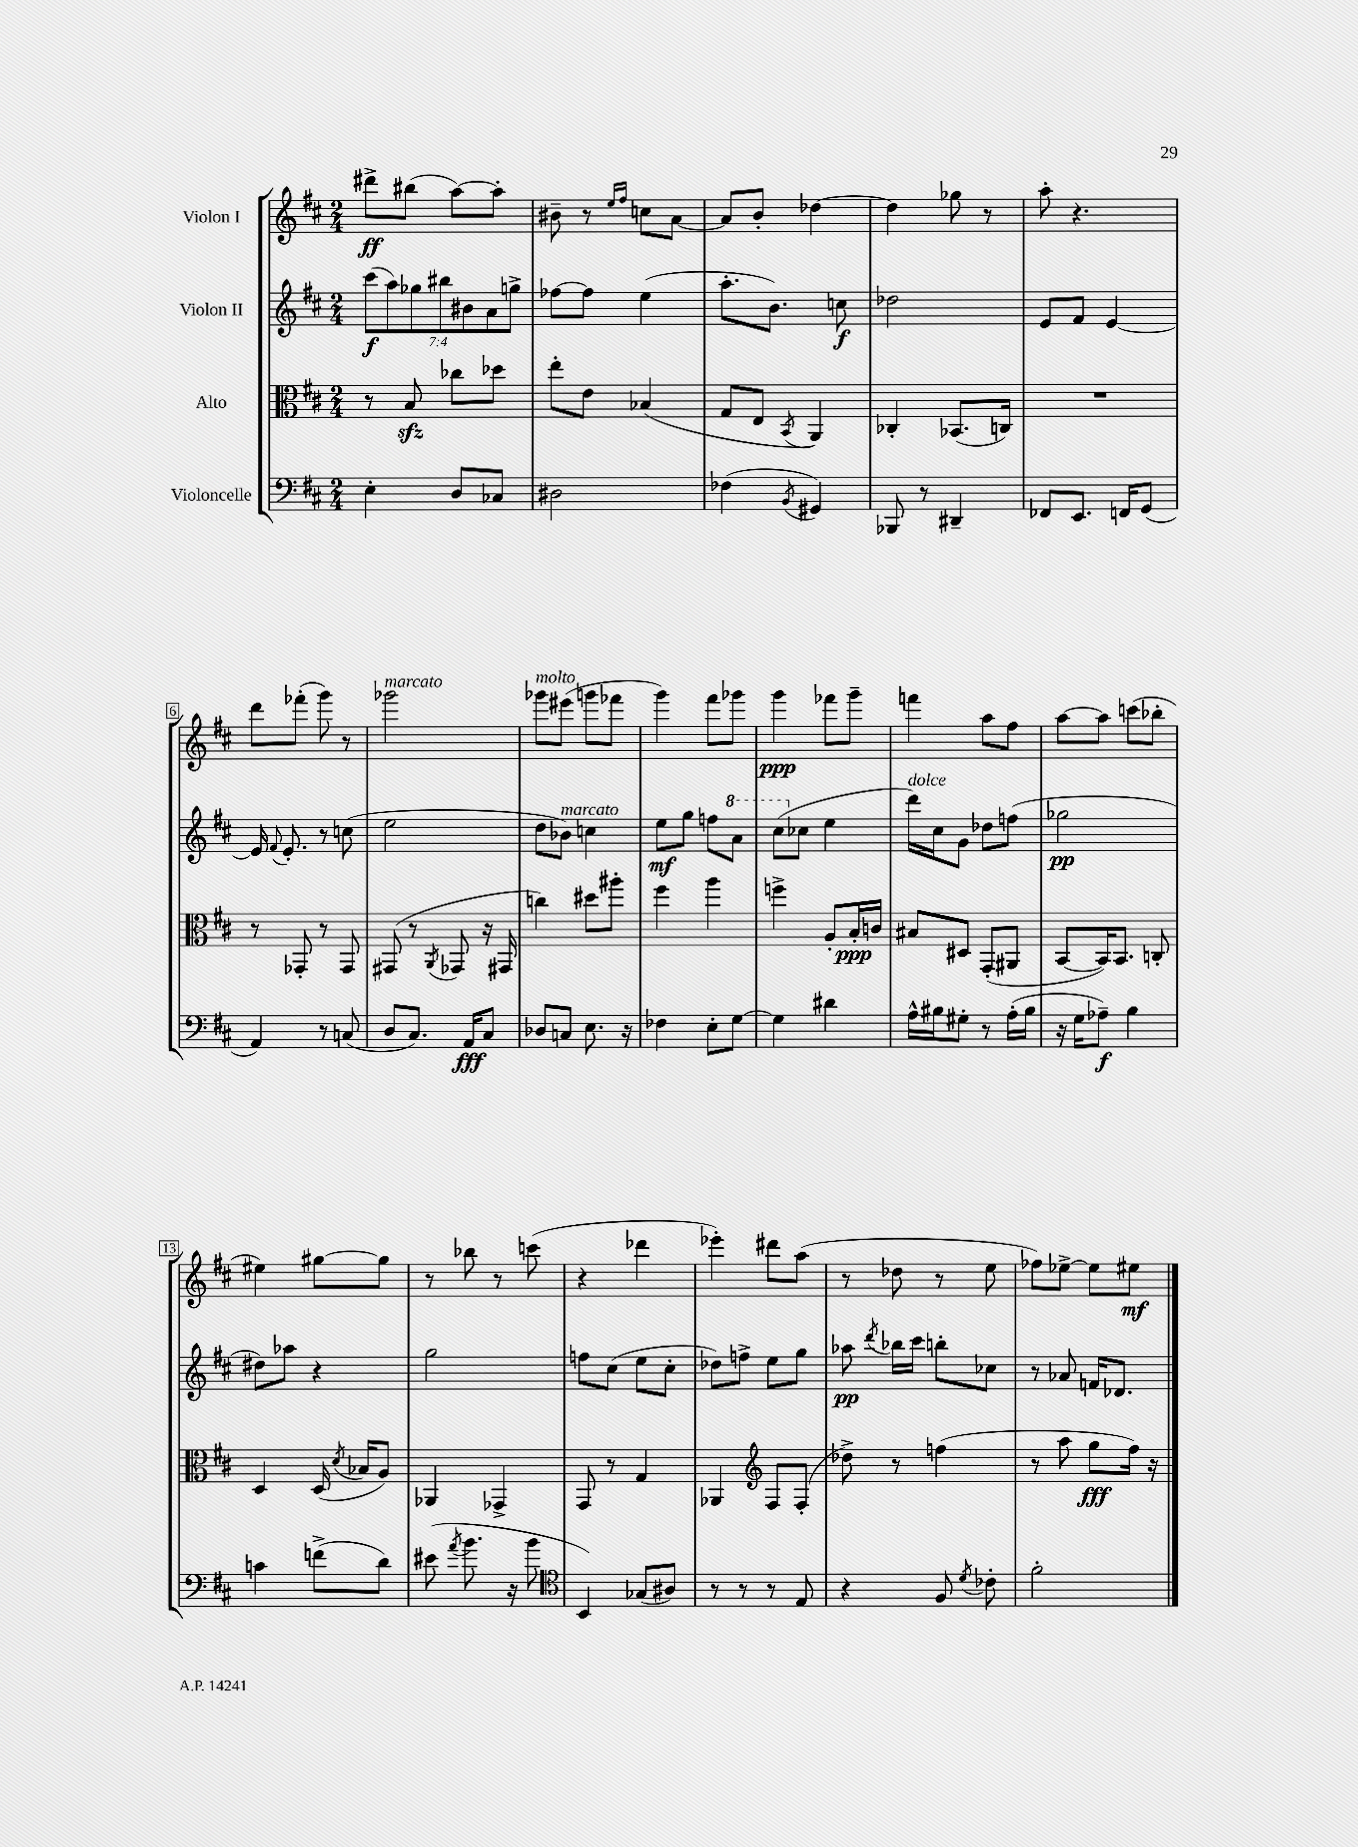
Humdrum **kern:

**kern	**dynam	**kern	**dynam	**kern	**dynam	**kern	**dynam
*part4	*part4	*part3	*part3	*part2	*part2	*part1	*part1
*staff4	*staff4	*staff3	*staff3	*staff2	*staff2	*staff1	*staff1
*I"Violoncelle	*	*I"Alto	*	*I"Violon II	*	*I"Violon I	*
*clefF4	*	*clefC3	*	*clefG2	*	*clefG2	*
*k[f#c#]	*	*k[f#c#]	*	*k[f#c#]	*	*k[f#c#]	*
*M2/4	*	*M2/4	*	*M2/4	*	*M2/4	*
=1	=1	=1	=1	=1	=1	=1	=1
4E'\	.	8r	.	(14ccc#\L	f	8ddd#X^\L	ff
.	.	.	.	14aa\)	.	.	.
.	.	8Bzz/	.	.	.	(8bb#X\J	.
.	.	.	.	14gg-X\	.	.	.
.	.	.	.	14bb#X\	.	.	.
8D/L	.	8cc-X\L	.	.	.	[8aa\L)	.
.	.	.	.	14b#X\	.	.	.
.	.	.	.	14a\	.	.	.
8C-X/J	.	8dd-X\J	.	.	.	8aa'\J]	.
.	.	.	.	14ggn^\J	.	.	.
=2	=2	=2	=2	=2	=2	=2	=2
2D#X\	.	8ee'\L	.	[8ff-X\L	.	8b#X~\	.
.	.	8e\J	.	8ff-\J]	.	8r	.
.	.	.	.	.	.	16qqee/LL	.
.	.	.	.	.	.	16qqff#/JJ	.
.	.	(4B-X/	.	(4ee\	.	8ccn\L	.
.	.	.	.	.	.	[8a\J	.
=3	=3	=3	=3	=3	=3	=3	=3
(4F-X\	.	8G/L	.	8.aa'\L	.	8a/L]	.
.	.	8E/J	.	.	.	8b'/J	.
.	.	.	.	8.b\J)	.	.	.
8qBB/	.	8qBB/	.	.	.	.	.
4GG#X/)	.	4AA/)	.	.	.	[4dd-X\	.
.	.	.	.	8ccn\	f	.	.
=4	=4	=4	=4	=4	=4	=4	=4
8BBB-X/	.	4C-X'/	.	2dd-X\	.	4dd-\]	.
8r	.	.	.	.	.	.	.
4DD#X~/	.	(8.BB-X/L	.	.	.	8gg-X\	.
.	.	.	.	.	.	8r	.
.	.	16Cn/Jk)	.	.	.	.	.
=5	=5	=5	=5	=5	=5	=5	=5
8FF-X/L	.	2r	.	8e/L	.	8aa'\	.
8.EE/J	.	.	.	8f#/J	.	4.r	.
.	.	.	.	[4e/	.	.	.
16FFn/KL	.	.	.	.	.	.	.
(8GG/J	.	.	.	.	.	.	.
!!LO:LB:g=z
=6	=6	=6	=6	=6	=6	=6	=6
4AA/)	.	8r	.	16e/]	.	8ddd\L	.
.	.	.	.	8qqf#/	.	.	.
.	.	.	.	8.e'/	.	.	.
.	.	8GG-X'/	.	.	.	(8fff-X'\J	.
8r	.	8r	.	8r	.	8ggg\)	.
(8Cn/	.	8GG-/	.	(8ccn\	.	8r	.
=7	=7	=7	=7	=7	=7	=7	=7
!	!	!	!	!	!	!LO:TX:a:i:t=marcato	!
8D/L	.	(8GG#X/	.	2ee\	.	2ggg-X\	.
8.C#/J)	.	8r	.	.	.	.	.
.	.	8qAA/	.	.	.	.	.
.	.	8GG-X/	.	.	.	.	.
16AA/KL	fff	.	.	.	.	.	.
8C#/J	.	16r	.	.	.	.	.
.	.	16GG#X/	.	.	.	.	.
=8	=8	=8	=8	=8	=8	=8	=8
!	!	!	!	!	!	!LO:TX:a:i:t=molto	!
8D-X/L	.	4ccn\)	.	8dd\L	.	8ggg-X\L	.
!	!	!	!	!LO:TX:a:i:t=marcato	!	!	!
8Cn/J	.	.	.	8b-X\J)	.	(8eee#X\J	.
8.E\	.	8dd#X\L	.	4ccn\	.	8gggn\L	.
.	.	8aa#X'\J	.	.	.	8fff-X\J	.
16r	.	.	.	.	.	.	.
=9	=9	=9	=9	=9	=9	=9	=9
4F-X\	.	4ff#\	.	8ee\L	mf	4ggg\)	.
.	.	.	.	8gg\J	.	.	.
8E'\L	.	4aa\	.	8ffn\L	.	8fff#\L	.
*	*	*	*	*8va	*	*	*
[8G\J	.	.	.	8aa\J	.	8ggg-X\J	.
=10	=10	=10	=10	=10	=10	=10	=10
4G\]	.	4ffn^\	.	(8ccc#\L	.	4ggg\	ppp
*	*	*	*	*X8va	*	*	*
.	.	.	.	8cc-X\J	.	.	.
4d#X\	.	8A'/L	.	4ee\	.	8fff-X\L	.
.	.	16B'/L	ppp	.	.	8ggg~\J	.
.	.	16cn/JJ	.	.	.	.	.
=11	=11	=11	=11	=11	=11	=11	=11
!	!	!	!	!LO:TX:a:i:t=dolce	!	!	!
16A^^\LL	.	8B#X/L	.	16ddd\LL)	.	4fffn\	.
16B#X\J	.	.	.	16cc#\J	.	.	.
8G#X'\J	.	8D#X/J	.	8g\J	.	.	.
8r	.	(8GG'/L	.	8dd-X\L	.	8aa\L	.
(16A'\LL	.	8AA#X/J	.	(8ffn\J	.	8ff#\J	.
16B#\JJ	.	.	.	.	.	.	.
=12	=12	=12	=12	=12	=12	=12	=12
16r	.	[8BB/L	.	2gg-X\	pp	[8aa\L	.
16G\KL	.	.	.	.	.	.	.
8A-X~\J)	f	16BB/K])	.	.	.	8aa\J]	.
.	.	8.BB/J	.	.	.	.	.
4B\	.	.	.	.	.	(8cccn\L	.
.	.	8Cn'/	.	.	.	8bb-X'\J	.
!!LO:LB:g=z
=13	=13	=13	=13	=13	=13	=13	=13
4cn\	.	4D/	.	8dd#X\L)	.	4ee#X\)	.
.	.	.	.	8aa-X\J	.	.	.
(8fn^\L	.	(16D/	.	4r	.	[8gg#X\L	.
.	.	8qd/	.	.	.	.	.
.	.	16B-X/KL	.	.	.	.	.
8d\J)	.	8A/J)	.	.	.	8gg#\J]	.
=14	=14	=14	=14	=14	=14	=14	=14
(8e#X\	.	4AA-X/	.	2gg\	.	8r	.
8qa/	.	.	.	.	.	.	.
8.b\	.	.	.	.	.	8bb-X\	.
.	.	4GG-X^/	.	.	.	8r	.
16r	.	.	.	.	.	.	.
8b\	.	.	.	.	.	(8cccn\	.
=15	=15	=15	=15	=15	=15	=15	=15
*clefC4	*	*	*	*	*	*	*
4BB/)	.	8GG/	.	8ffn\L	.	4r	.
.	.	8r	.	(8cc#\J	.	.	.
(8G-X/L	.	4G/	.	8ee\L	.	4ddd-X\	.
8A#X/J)	.	.	.	8cc#'\J	.	.	.
=16	=16	=16	=16	=16	=16	=16	=16
8r	.	4AA-X/	.	8dd-X\L)	.	4eee-X'\)	.
8r	.	.	.	8ffn^\J	.	.	.
*	*	*clefG2	*	*	*	*	*
8r	.	8F#/L	.	8ee\L	.	8ddd#X\L	.
8E/	.	(8F#'/J	.	8gg\J	.	(8aa\J	.
=17	=17	=17	=17	=17	=17	=17	=17
4r	.	8dd-X^\)	.	8aa-X\	pp	8r	.
.	.	.	.	8qddd/	.	.	.
.	.	8r	.	16bb-X\LL	.	8dd-X\	.
.	.	.	.	16ccc#\JJ	.	.	.
8F#/	.	(4ffn\	.	8bbn'\L	.	8r	.
8qd/	.	.	.	.	.	.	.
8c-X'\	.	.	.	8cc-X\J	.	8ee\	.
=18	=18	=18	=18	=18	=18	=18	=18
2f#'\	.	8r	.	8r	.	8ff-X\L)	.
.	.	8aa\	.	8a-X/	.	[8ee-X^\J	.
.	.	8gg\L	fff	16fn/KL	.	8ee-\L]	.
.	.	.	.	8.d-X/J	.	.	.
.	.	16ff#\Jk)	.	.	.	8ee#X\J	mf
.	.	16r	.	.	.	.	.
==	==	==	==	==	==	==	==
*-	*-	*-	*-	*-	*-	*-	*-
